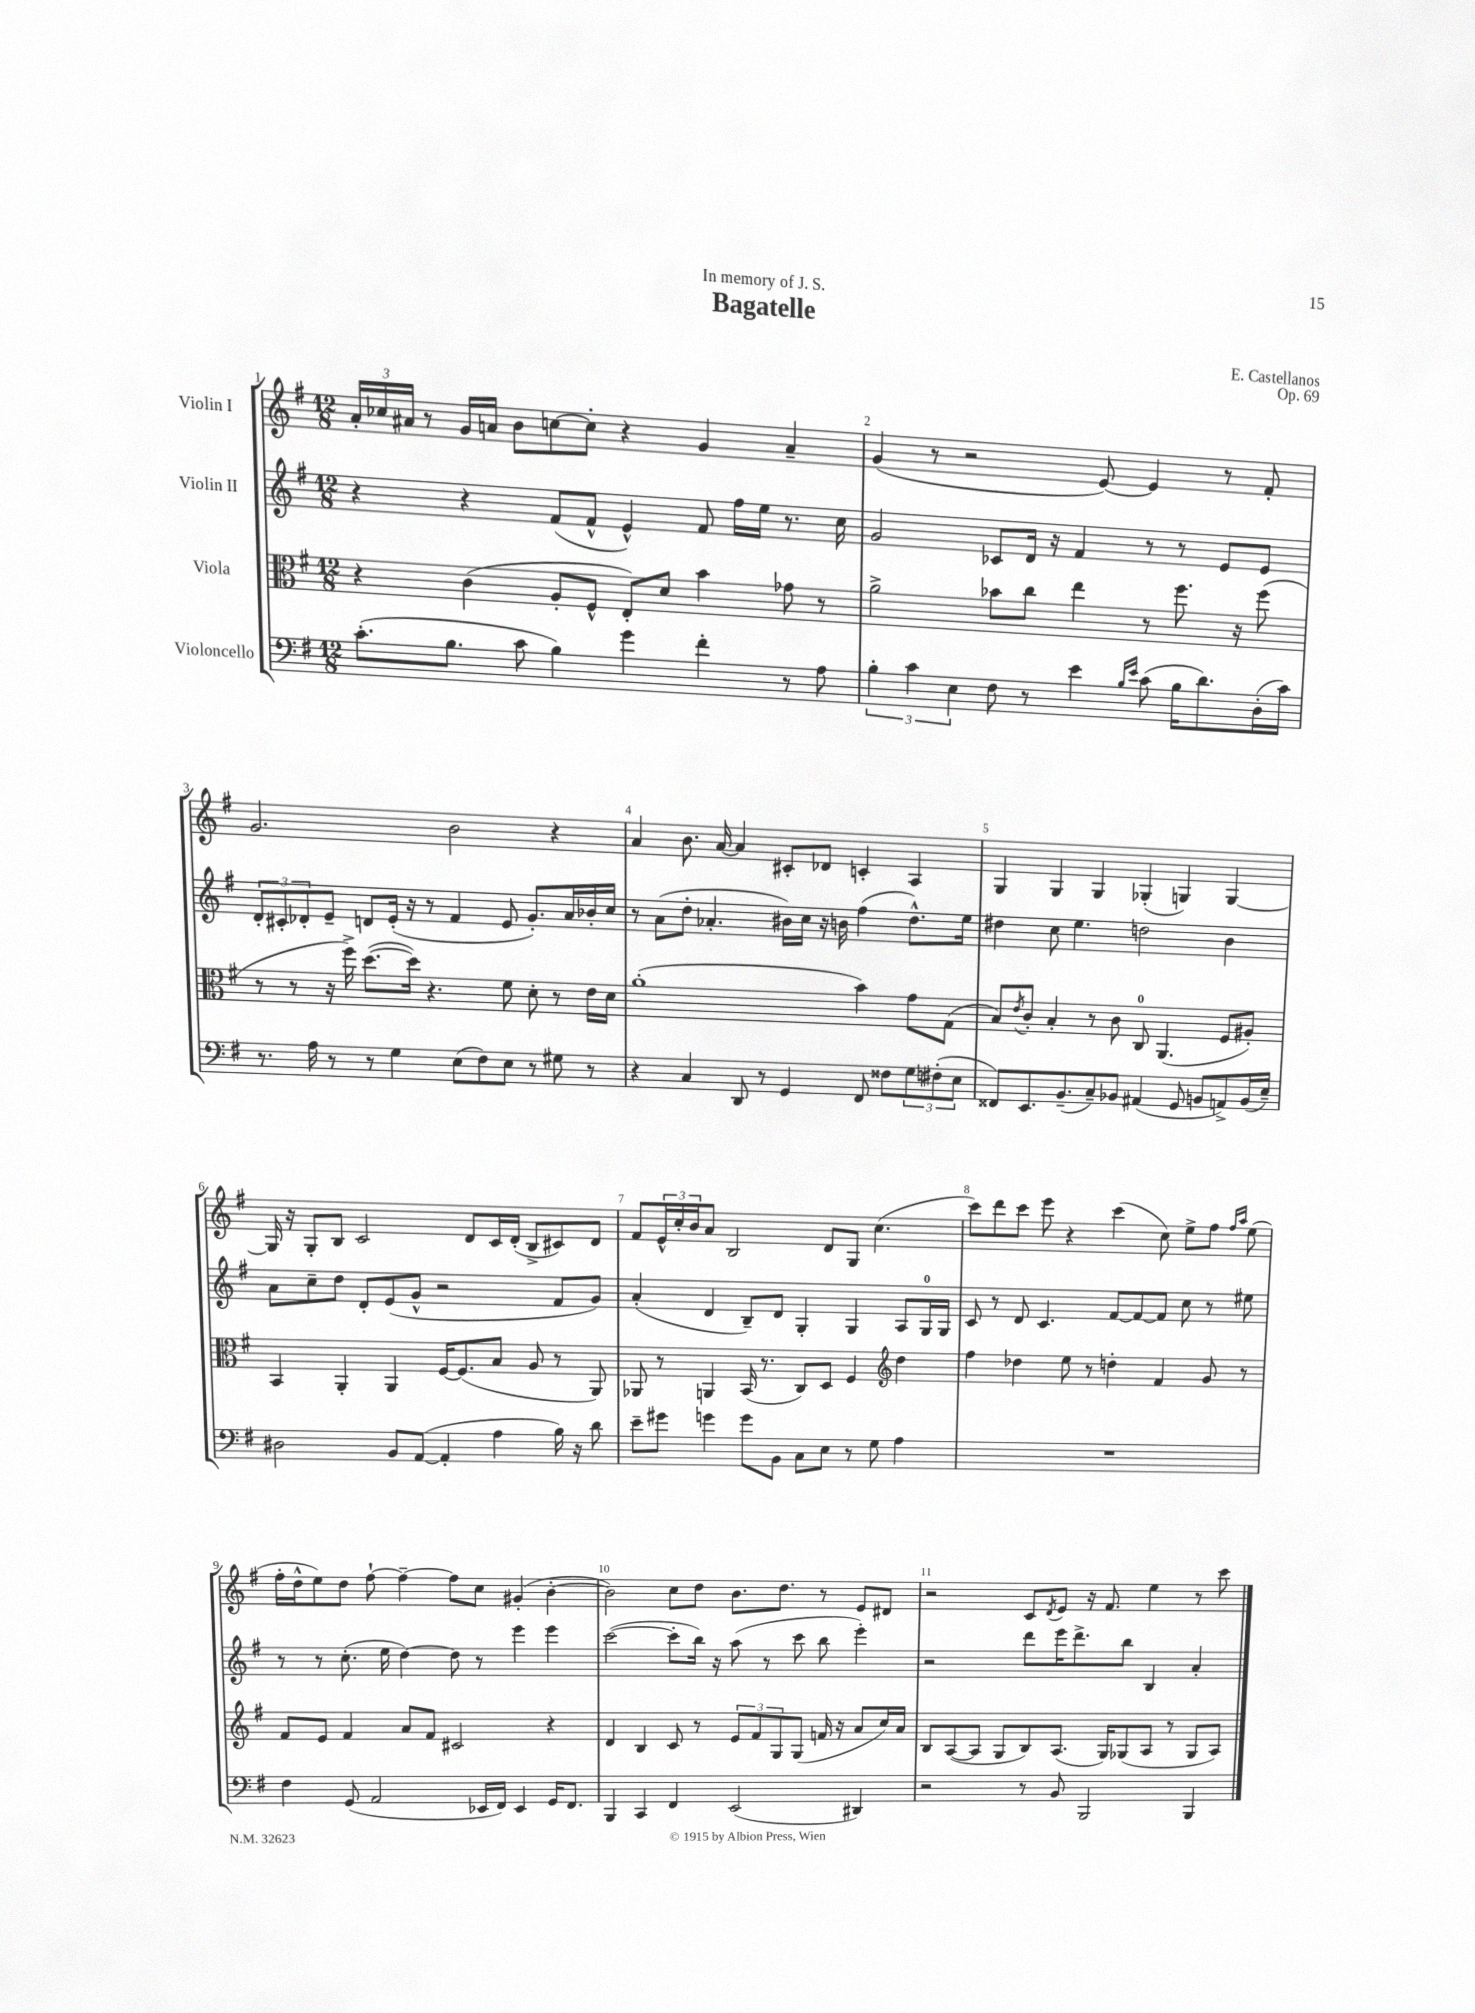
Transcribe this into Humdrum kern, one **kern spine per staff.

**kern	**kern	**kern	**kern
*part4	*part3	*part2	*part1
*staff4	*staff3	*staff2	*staff1
*I"Violoncello	*I"Viola	*I"Violin II	*I"Violin I
*clefF4	*clefC3	*clefG2	*clefG2
*k[f#]	*k[f#]	*k[f#]	*k[f#]
*M12/8	*M12/8	*M12/8	*M12/8
=1	=1	=1	=1
(8.c'\L	4r	4r	24a'/LL
.	.	.	24cc-X/
.	.	.	24a#X/JJ
.	.	.	8r
8.B\J	.	.	.
.	(4c\	4r	16g/LL
.	.	.	16an/JJ
8c\	.	.	8b\L
4B\)	8A'/L	(8f#/L	[8ccn\
.	8F#^^/J	8f#^^/J	8cc'\J]
4g\	8E'/L)	4e^^/)	4r
.	8d/J	.	.
4f#'\	4b\	8f#/	4g/
.	.	16ff#\LL	.
.	.	16ee\JJ	.
8r	8g-X\	8.r	4a~/
8A\	8r	.	.
.	.	16cc\	.
=2	=2	=2	=2
6B'\	2a^\	2g/	(4g/
6c\	.	.	.
.	.	.	8r
6E\	.	.	.
.	.	.	2r
8F#\	8b-X\L	8c-X/L	.
8r	8cc\J	16d/Jk	.
.	.	16r	.
4e\	4ee\	4f#/	.
.	.	.	[8e/)
16qqB/LL	.	.	.
16qqe/JJ	.	.	.
(8c\	8r	8r	4e/]
16B\KL	8.ff#\	8r	.
8.d\)	.	.	.
.	.	8e/L	8r
.	16r	.	.
(16D'\L	(8ff#\	8e/J	8f#'/
16c\JJ)	.	.	.
!!LO:LB:g=z
=3	=3	=3	=3
8.r	8r	12d'/L	2.g/
.	.	12c#X'/	.
.	8r	.	.
.	.	12d-X'/	.
16A\	.	.	.
8r	16r	8e~/J	.
.	16ff#^\)	.	.
8r	([8.dd\L	8dn/L	.
4G\	.	(16e'/Jk	.
.	16dd\Jk])	16r	.
.	4.r	8r	.
(8E\L	.	4f#/	2b\
8F#\)	.	.	.
8E\J	8f#\	8e/	.
8r	8d'\	8.g'/L)	.
8G#X\	8r	.	4r
.	.	16a/L	.
8r	16e\LL	16b-X'/	.
.	16d\JJ	16cc/JJ	.
=4	=4	=4	=4
4r	(1a'	8r	4a/
.	.	(8a\L	.
4C/	.	8dd'\J	8.b\
.	.	4.a-X'/	.
.	.	.	[16a/
8DD/	.	.	4a/]
8r	.	.	.
4GG/	.	16b#X\LL)	8c#X'/L
.	.	16cc\JJ	.
.	.	16r	8d-X/J
.	.	16bn\	.
8FF#/	4b\)	(4ff#\	4cn'/
8F##X\L	.	.	.
12G\	8g\L	8.dd^^\L)	4A/
(12F#X'\	.	.	.
.	(8G\J	.	.
12E\J	.	.	.
.	.	16ee\Jk	.
=5	=5	=5	=5
8FF##X/L)	8B/L)	4dd#X\	4G/
.	8qe/	.	.
8.EE/	8c'/J	.	.
.	4B'/	8cc\	4G/
(8.BB~/	.	.	.
.	.	4.ee\	.
8C~/)	8r	.	4G/
8BB-X/J	8c\	.	.
(4AA#X/	8C/	2ddn\	(4G-X'/
.	(4.AA/	.	.
8GG/	.	.	4Gn/)
8BBn/L	.	.	.
8AAn^/)	8F#/L	4b\	[4G/
(16BB/L	8A#X'/J)	.	.
16E~/JJ)	.	.	.
!!LO:LB:g=z
=6	=6	=6	=6
2D#X\	4BB/	8a\L	16G/]
.	.	.	16r
.	.	8cc~\	8G'/L
.	4AA'/	8dd\J	8B/J
.	.	8d'/L	2c/
8BB/L	4AA/	(8e/	.
([8AA/J	.	8g^^/J	.
4AA'/]	[16F#/KL	2r	.
.	(8.F#/]	.	.
.	.	.	8d/L
4A\	8B/J	.	16c/L
.	.	.	(16d'/JJ
.	8A/	.	8B^/L
16B\)	8r	8f#/L	8c#X/)
16r	.	.	.
8d\	8AA/)	8g/J)	8d/J
=7	=7	=7	=7
8e~\L	8AA-X/	(4a'/	8f#/L
8g#X\J	8r	.	24e^^/L
.	.	.	24cc'/
.	.	.	24b/J
4gn\	4AAn/	4d/	8a/J
.	.	.	2B/
8g\L	(16BB/	8B~/L)	.
.	8.r	.	.
8BB\J	.	8d/J	.
8C\L	8C/L)	4G'/	.
8E\J	8D/J	.	8d/L
8r	4F#/	4G/	8G/J
8G\	.	.	(4.cc\
*	*clefG2	*	*
4A\	4dd\	8A/L	.
.	.	16G/L	.
.	.	16G/JJ	.
=8	=8	=8	=8
1.r	4ff#\	8c/	8ccc\L)
.	.	8r	8ddd\
.	4dd-X\	8d/	8ccc\J
.	.	4.c/	8eee\
.	8ee\	.	4r
.	8r	.	.
.	4ddn'\	[8f#/L	(4ccc\
.	.	8f#/_	.
.	4f#/	8f#/J]	8cc\)
.	.	8cc\	8ee^\L
.	8g/	8r	8ff#\J
.	.	.	16qqff#/LL
.	.	.	16qqaa/JJ
.	8r	8ee#X\	(8ee\
!!LO:LB:g=z
=9	=9	=9	=9
4F#\	8f#/L	8r	16ff#'\LL
.	.	.	16dd^^\J
.	8e/J	8r	8ee\)
(8GG/	4f#/	(8.cc'\	8dd\J
2AA/	.	.	[8ff#`\
.	.	16ee\	.
.	8a/L	[4dd\)	4ff#~\_
.	8f#/J	.	.
.	2c#X/	8dd\]	8ff#\L]
16EE-X/LL	.	8r	8cc\J
16FF#/JJ)	.	.	.
4EE-/	.	4eee\	(4g#X'/
16GG/KL	4r	4eee\	[4b'\
8.FF#/J	.	.	.
=10	=10	=10	=10
4BBB/	4d/	([2ccc\	2b\])
4CC/	4B/	.	.
4FF#/	8c/	8ccc'\L]	8cc\L
.	8r	16bb\Jk)	8dd\J
.	.	16r	.
(2EE/	12e/L	(8aa\	8.b\L
.	12f#/	.	.
.	.	8r	.
.	12G/	.	.
.	.	.	8.dd\J
.	(8G/J	8ccc\	.
.	16fn/	8bb\	8r
.	16r	.	.
4DD#X/)	8a/L	4eee'\)	8e/L
.	16cc/L)	.	8d#X/J
.	16a/JJ	.	.
=11	=11	=11	=11
2r	8B/L	2r	2r
.	([8A/	.	.
.	8A/J]	.	.
.	8G/L	.	.
8r	8B/)	8ddd\L	8c/L
.	.	.	8qd/
8BB/	(8.A/J	16eee\K	8e/J
.	.	8.ddd^\	.
2BBB/	.	.	16r
.	16G/KL)	.	8.f#/
.	(8G-X/	8bb\J	.
.	8A/J	4B/	4ee\
.	8r	.	.
4BBB/	8G-/L	4a'/	8r
.	8A/J)	.	8ccc\
==	==	==	==
*-	*-	*-	*-
